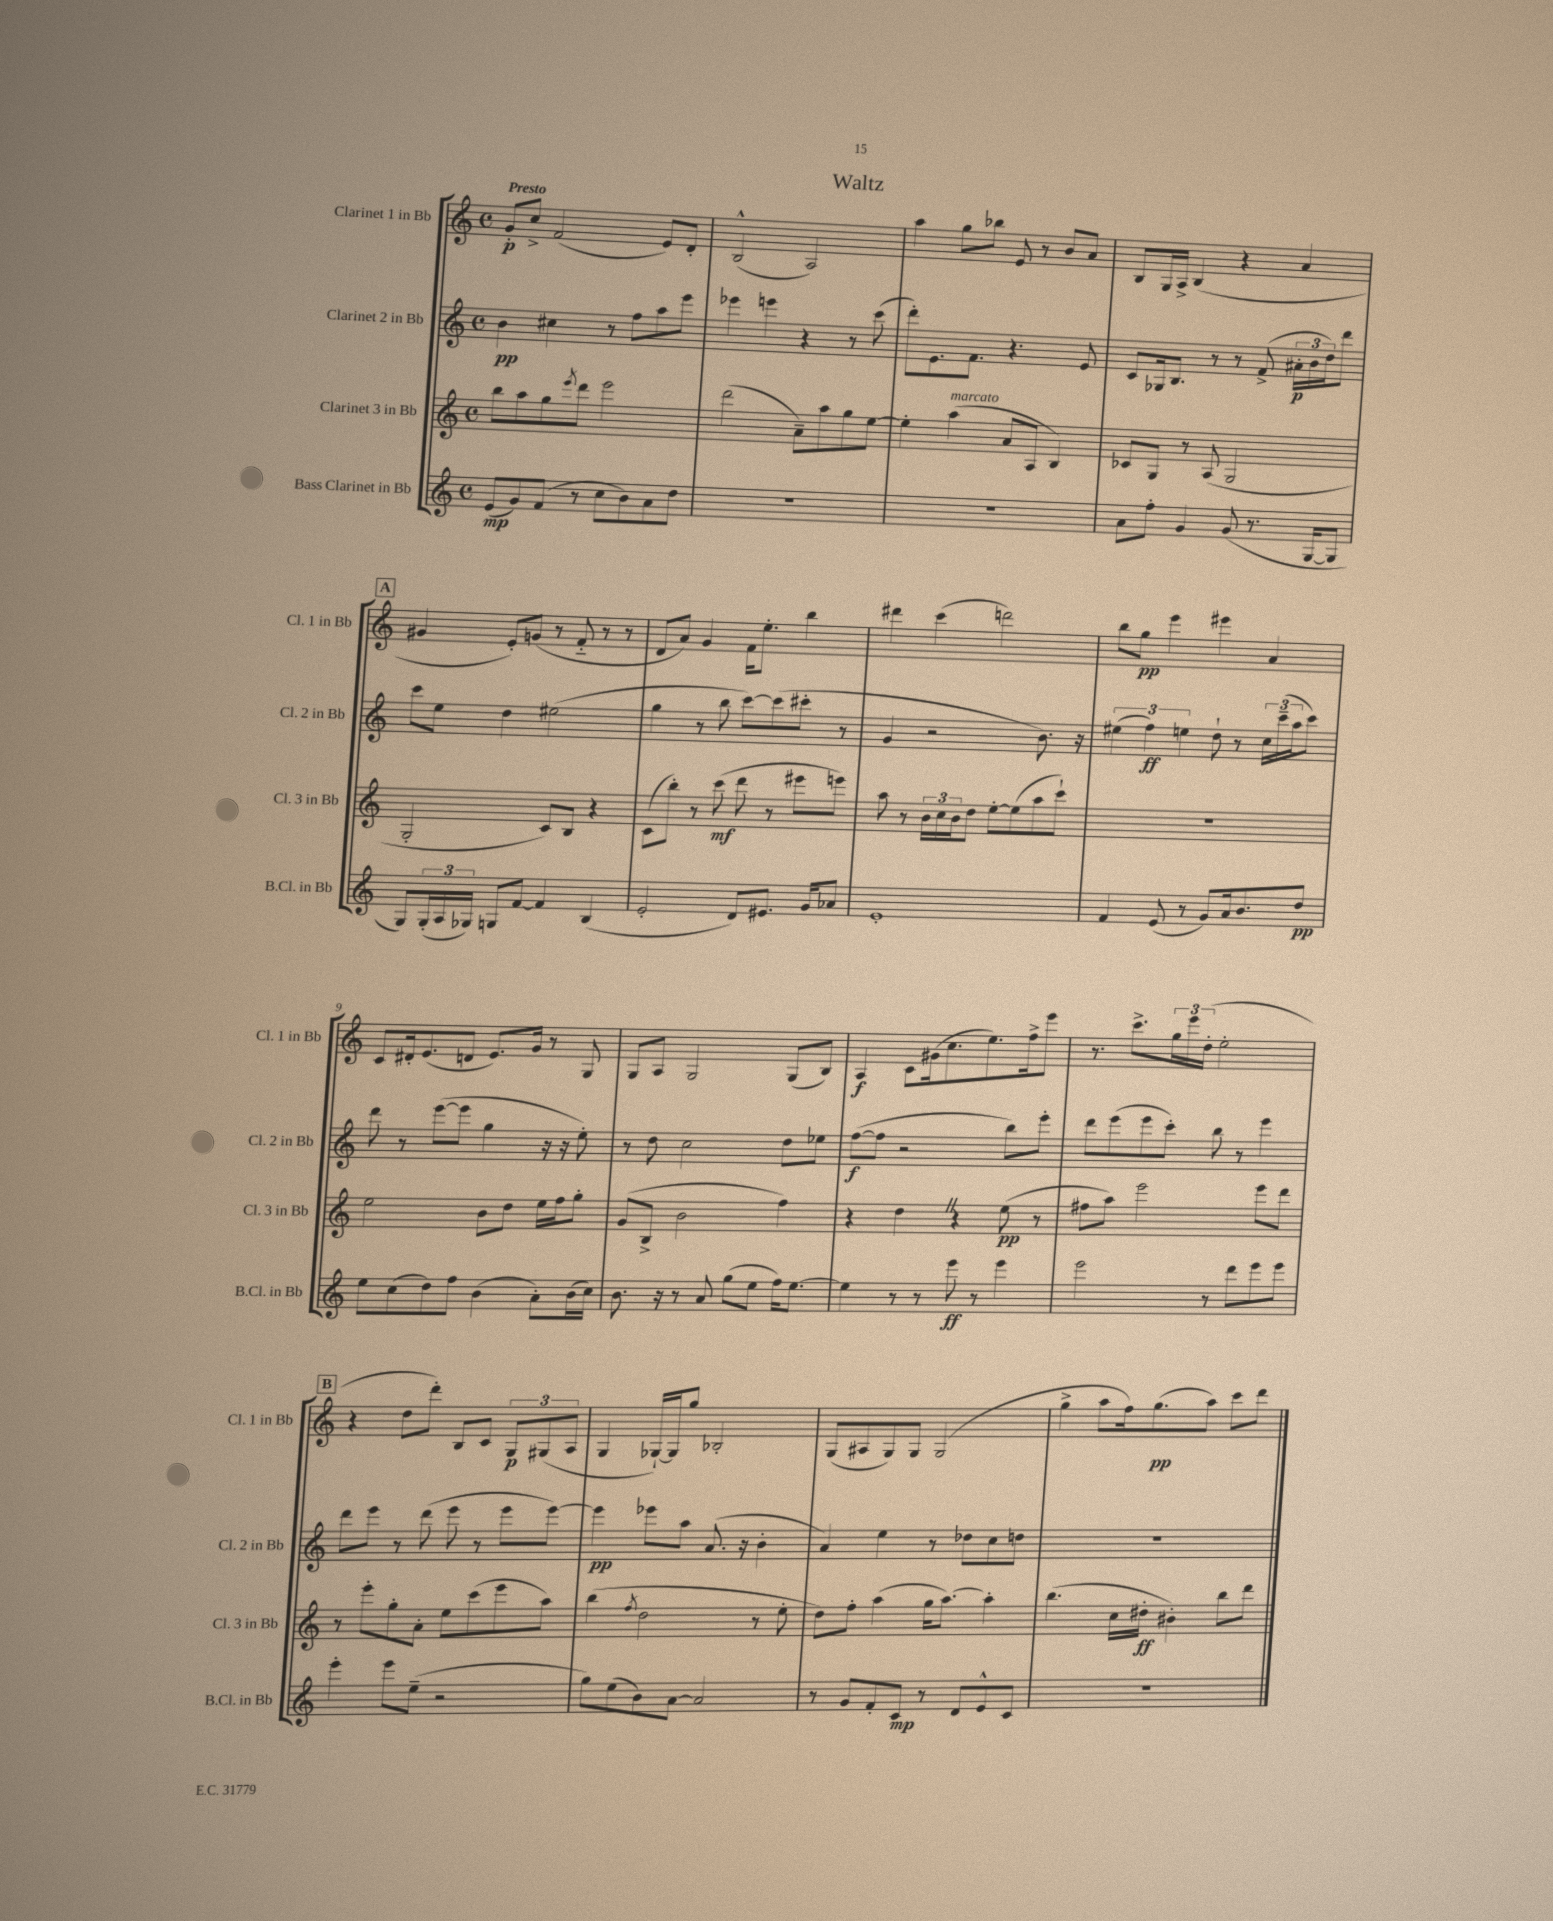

**kern	**dynam	**kern	**dynam	**kern	**dynam	**kern	**dynam
*part4	*part4	*part3	*part3	*part2	*part2	*part1	*part1
*staff4	*staff4	*staff3	*staff3	*staff2	*staff2	*staff1	*staff1
*I"Bass Clarinet in Bb	*	*I"Clarinet 3 in Bb	*	*I"Clarinet 2 in Bb	*	*I"Clarinet 1 in Bb	*
*I'B.Cl. in Bb	*	*I'Cl. 3 in Bb	*	*I'Cl. 2 in Bb	*	*I'Cl. 1 in Bb	*
*clefG2	*	*clefG2	*	*clefG2	*	*clefG2	*
*k[]	*	*k[]	*	*k[]	*	*k[]	*
*M4/4	*	*M4/4	*	*M4/4	*	*M4/4	*
*met(c)	*	*met(c)	*	*met(c)	*	*met(c)	*
=1	=1	=1	=1	=1	=1	=1	=1
!	!	!	!	!	!	!LO:TX:a:B:t=Presto	!
(8e/L	mp	8bb\L	.	4b\	pp	8g'/L	p
8g/)	.	8aa\	.	.	.	8cc^/J	.
(8f/J	.	8gg\	.	4cc#X\	.	(2f/	.
.	.	8qeee/	.	.	.	.	.
8r	.	8ddd\J	.	.	.	.	.
8cc\L	.	2eee\	.	8r	.	.	.
8b\)	.	.	.	8ff\L	.	.	.
8a\	.	.	.	8aa\	.	8e/L)	.
8dd\J	.	.	.	8eee\J	.	8d'/J	.
=2	=2	=2	=2	=2	=2	=2	=2
1r	.	(2ddd\	.	4eee-X\	.	(2B^^/	.
.	.	.	.	4eeen\	.	.	.
.	.	8a~\L)	.	4r	.	2A/)	.
.	.	8aa\	.	.	.	.	.
.	.	8gg\	.	8r	.	.	.
.	.	[8ee\J	.	(8ccc\	.	.	.
=3	=3	=3	=3	=3	=3	=3	=3
1r	.	4ee'\]	.	8ddd'\L)	.	4aa\	.
.	.	.	.	8.e\	.	.	.
!	!	!LO:TX:a:i:t=marcato	!	!	!	!	!
.	.	(4aa\	.	.	.	8gg\L	.
.	.	.	.	8.f\J	.	.	.
.	.	.	.	.	.	8bb-X\J	.
.	.	8a/L	.	4.r	.	8e/	.
.	.	8A/J	.	.	.	8r	.
.	.	4B/)	.	.	.	8b/L	.
.	.	.	.	8e/	.	8a/J	.
=4	=4	=4	=4	=4	=4	=4	=4
8a\L	.	8c-X/L	.	8c/L	.	8B/L	.
8ff'\J	.	8G/J	.	16G-X/k	.	16G/L	.
.	.	.	.	8.B/J	.	16A^/JJ	.
4g/	.	8r	.	.	.	(4B/	.
.	.	(8A/	.	8r	.	.	.
(8g/	.	2G/	.	8r	.	4r	.
8.r	.	.	.	(8f^/	.	.	.
.	.	.	.	24a#X'\LL	p	4a/	.
.	.	.	.	24b\	.	.	.
[16G/KL	.	.	.	.	.	.	.
.	.	.	.	24dd\J)	.	.	.
8G/J]	.	.	.	8ddd\J	.	.	.
!!LO:LB:g=z
!!LO:REH:place=s1:t=A
=5	=5	=5	=5	=5	=5	=5	=5
8G/L)	.	2G'/	.	8ccc\L	.	4g#X/	.
(24G'/L	.	.	.	8ee\J	.	.	.
24A/	.	.	.	.	.	.	.
24G-X/JJ)	.	.	.	.	.	.	.
8Gn/L	.	.	.	4dd\	.	8e'/L)	.
[8f/J	.	.	.	.	.	(8gn/J	.
4f/]	.	8c/L)	.	(2ee#X\	.	8r	.
.	.	8B/J	.	.	.	8f/	.
(4B/	.	4r	.	.	.	8r	.
.	.	.	.	.	.	8r	.
=6	=6	=6	=6	=6	=6	=6	=6
2e'/	.	(8c\L	.	4gg\	.	8d/L	.
.	.	8bb'\J)	.	.	.	8a/J)	.
.	.	8r	.	8r	.	4g/	.
.	.	(8ccc\	mf	8bb\	.	.	.
8d/L)	.	8ddd\	.	[8ccc\L)	.	16f\KL	.
.	.	.	.	.	.	8.ee'\J	.
8.e#X/J	.	8r	.	(8ccc\]	.	.	.
.	.	8eee#X\L	.	8ccc#X'\J	.	4bb\	.
16g/KL	.	.	.	.	.	.	.
8a-X/J	.	8eeen\J)	.	8r	.	.	.
=7	=7	=7	=7	=7	=7	=7	=7
1e'	.	8aa\	.	4g/	.	4ddd#X\	.
.	.	8r	.	.	.	.	.
.	.	24b\LL	.	2r	.	(4ccc\	.
.	.	24cc\	.	.	.	.	.
.	.	24b\J	.	.	.	.	.
.	.	8dd\J	.	.	.	.	.
.	.	[8ee'\L	.	.	.	2dddn\)	.
.	.	(8ee\]	.	.	.	.	.
.	.	8aa\	.	8.b\)	.	.	.
.	.	8ccc`\J)	.	.	.	.	.
.	.	.	.	16r	.	.	.
=8	=8	=8	=8	=8	=8	=8	=8
4f/	.	1r	.	(6ee#X\	.	8bb\L	.
.	.	.	.	.	.	8gg\J	pp
.	.	.	.	6ff\)	ff	.	.
(8e/	.	.	.	.	.	4eee\	.
.	.	.	.	6een\	.	.	.
8r	.	.	.	.	.	.	.
8g/L)	.	.	.	8dd`\	.	4eee#X\	.
16a/k	.	.	.	8r	.	.	.
8.b/	.	.	.	.	.	.	.
.	.	.	.	24cc\LL	.	4a/	.
.	.	.	.	(24ccc~\	.	.	.
.	.	.	.	24aa\J	.	.	.
8dd/J	pp	.	.	8ccc\J)	.	.	.
!!LO:LB:g=z
=9	=9	=9	=9	=9	=9	=9	=9
8ee\L	.	2ee\	.	8ddd\	.	8c/L	.
(8cc\	.	.	.	8r	.	16d#X'/k	.
.	.	.	.	.	.	(8.e/	.
8dd\)	.	.	.	([8eee\L	.	.	.
8ff\J	.	.	.	8eee\J]	.	8dn/J	.
(4b\	.	8b\L	.	4gg\	.	8.e/L)	.
.	.	8dd\J	.	.	.	.	.
.	.	.	.	.	.	16g/Jk	.
8a'\L)	.	16ee\LL	.	16r	.	8r	.
.	.	16ff\J	.	16r	.	.	.
(16b\L	.	8gg'\J	.	8ee'\)	.	8G/	.
16cc\JJ)	.	.	.	.	.	.	.
=10	=10	=10	=10	=10	=10	=10	=10
8.b\	.	(8g/L	.	8r	.	8G/L	.
.	.	8B^/J	.	8dd\	.	8A/J	.
16r	.	.	.	.	.	.	.
8r	.	2b\	.	2cc\	.	2G/	.
8a/	.	.	.	.	.	.	.
(8gg\L	.	.	.	.	.	.	.
8ee\J	.	.	.	.	.	.	.
16ff\KL)	.	4ff\)	.	8dd\L	.	(8G/L	.
[8.ee\J	.	.	.	.	.	.	.
.	.	.	.	8ee-X\J	.	8B/J)	.
=11	=11	=11	=11	=11	=11	=11	=11
4ee\]	.	4r	.	([8ff\L	f	4A/	f
.	.	.	.	8ff\J]	.	.	.
8r	.	4ddZ\	.	2r	.	8c\L	.
8r	.	.	.	.	.	(16g#X\k	.
.	.	.	.	.	.	8.cc\	.
8eee\	ff	4r	.	.	.	.	.
8r	.	.	.	.	.	8.ee\)	.
4eee\	.	(8ee\	pp	8bb\L)	.	.	.
.	.	.	.	.	.	16ff^\k	.
.	.	8r	.	8eee'\J	.	8eee\J	.
=12	=12	=12	=12	=12	=12	=12	=12
2eee\	.	8ff#X\L	.	8ddd\L	.	8.r	.
.	.	8aa\J)	.	(8eee\	.	.	.
.	.	.	.	.	.	8.ccc^\L	.
.	.	2eee\	.	8eee\	.	.	.
.	.	.	.	8ccc'\J)	.	24gg\L	.
.	.	.	.	.	.	24eee\	.
.	.	.	.	.	.	(24dd'\JJ	.
8r	.	.	.	8bb\	.	2ee'\	.
8ddd\L	.	.	.	8r	.	.	.
8eee\	.	8eee\L	.	4eee\	.	.	.
8eee\J	.	8ddd\J	.	.	.	.	.
!!LO:LB:g=z
!!LO:REH:place=s1:t=B
=13	=13	=13	=13	=13	=13	=13	=13
4eee'\	.	8r	.	8ddd\L	.	4r	.
.	.	8eee'\L	.	8eee\J	.	.	.
8eee\L	.	8gg'\	.	8r	.	8dd\L	.
(8ee~\J	.	8a'\J	.	(8ddd\	.	8ddd'\J)	.
2r	.	8ee\L	.	8eee\	.	8B/L	.
.	.	(8ccc\	.	8r	.	8c/J	.
.	.	8eee\	.	8eee\L	.	12G/L	p
.	.	.	.	.	.	(12G#X/	.
.	.	8aa\J)	.	[8eee\J)	.	.	.
.	.	.	.	.	.	12A/J	.
=14	=14	=14	=14	=14	=14	=14	=14
8gg\L)	.	(4bb\	.	4eee\]	pp	4G/	.
(8ee\	.	.	.	.	.	.	.
.	.	8qff/	.	.	.	.	.
8b\)	.	2dd\	.	8eee-X\L	.	[16G-X`/LL)	.
.	.	.	.	.	.	16G-/J]	.
[8a\J	.	.	.	8aa\J	.	8gg/J	.
2a/]	.	.	.	(8.a/	.	2B-X'/	.
.	.	.	.	16r	.	.	.
.	.	8r	.	4b'\	.	.	.
.	.	8ee'\	.	.	.	.	.
=15	=15	=15	=15	=15	=15	=15	=15
8r	.	8dd\L)	.	4a/)	.	(8G/L	.
8g/L	.	8ff'\J	.	.	.	8A#X/	.
8f'/	.	(4aa\	.	4ee\	.	8G/)	.
8c/J	mp	.	.	.	.	8G/J	.
8r	.	16gg\KL	.	8r	.	(2G/	.
.	.	[8.aa\J)	.	.	.	.	.
8d/L	.	.	.	8dd-X\L	.	.	.
8e^^/	.	4aa'\]	.	8cc\	.	.	.
8c/J	.	.	.	8ddn\J	.	.	.
=16	=16	=16	=16	=16	=16	=16	=16
1r	.	(4.bb\	.	1r	.	4gg^\	.
.	.	.	.	.	.	8aa\L	.
.	.	16cc\LL	.	.	.	16ff\k)	.
.	.	16dd#X'\JJ	ff	.	.	(8.gg\	pp
.	.	4b#X'\)	.	.	.	.	.
.	.	.	.	.	.	8aa\J)	.
.	.	8bb\L	.	.	.	8ccc\L	.
.	.	8ddd\J	.	.	.	8ddd\J	.
==	==	==	==	==	==	==	==
*-	*-	*-	*-	*-	*-	*-	*-
